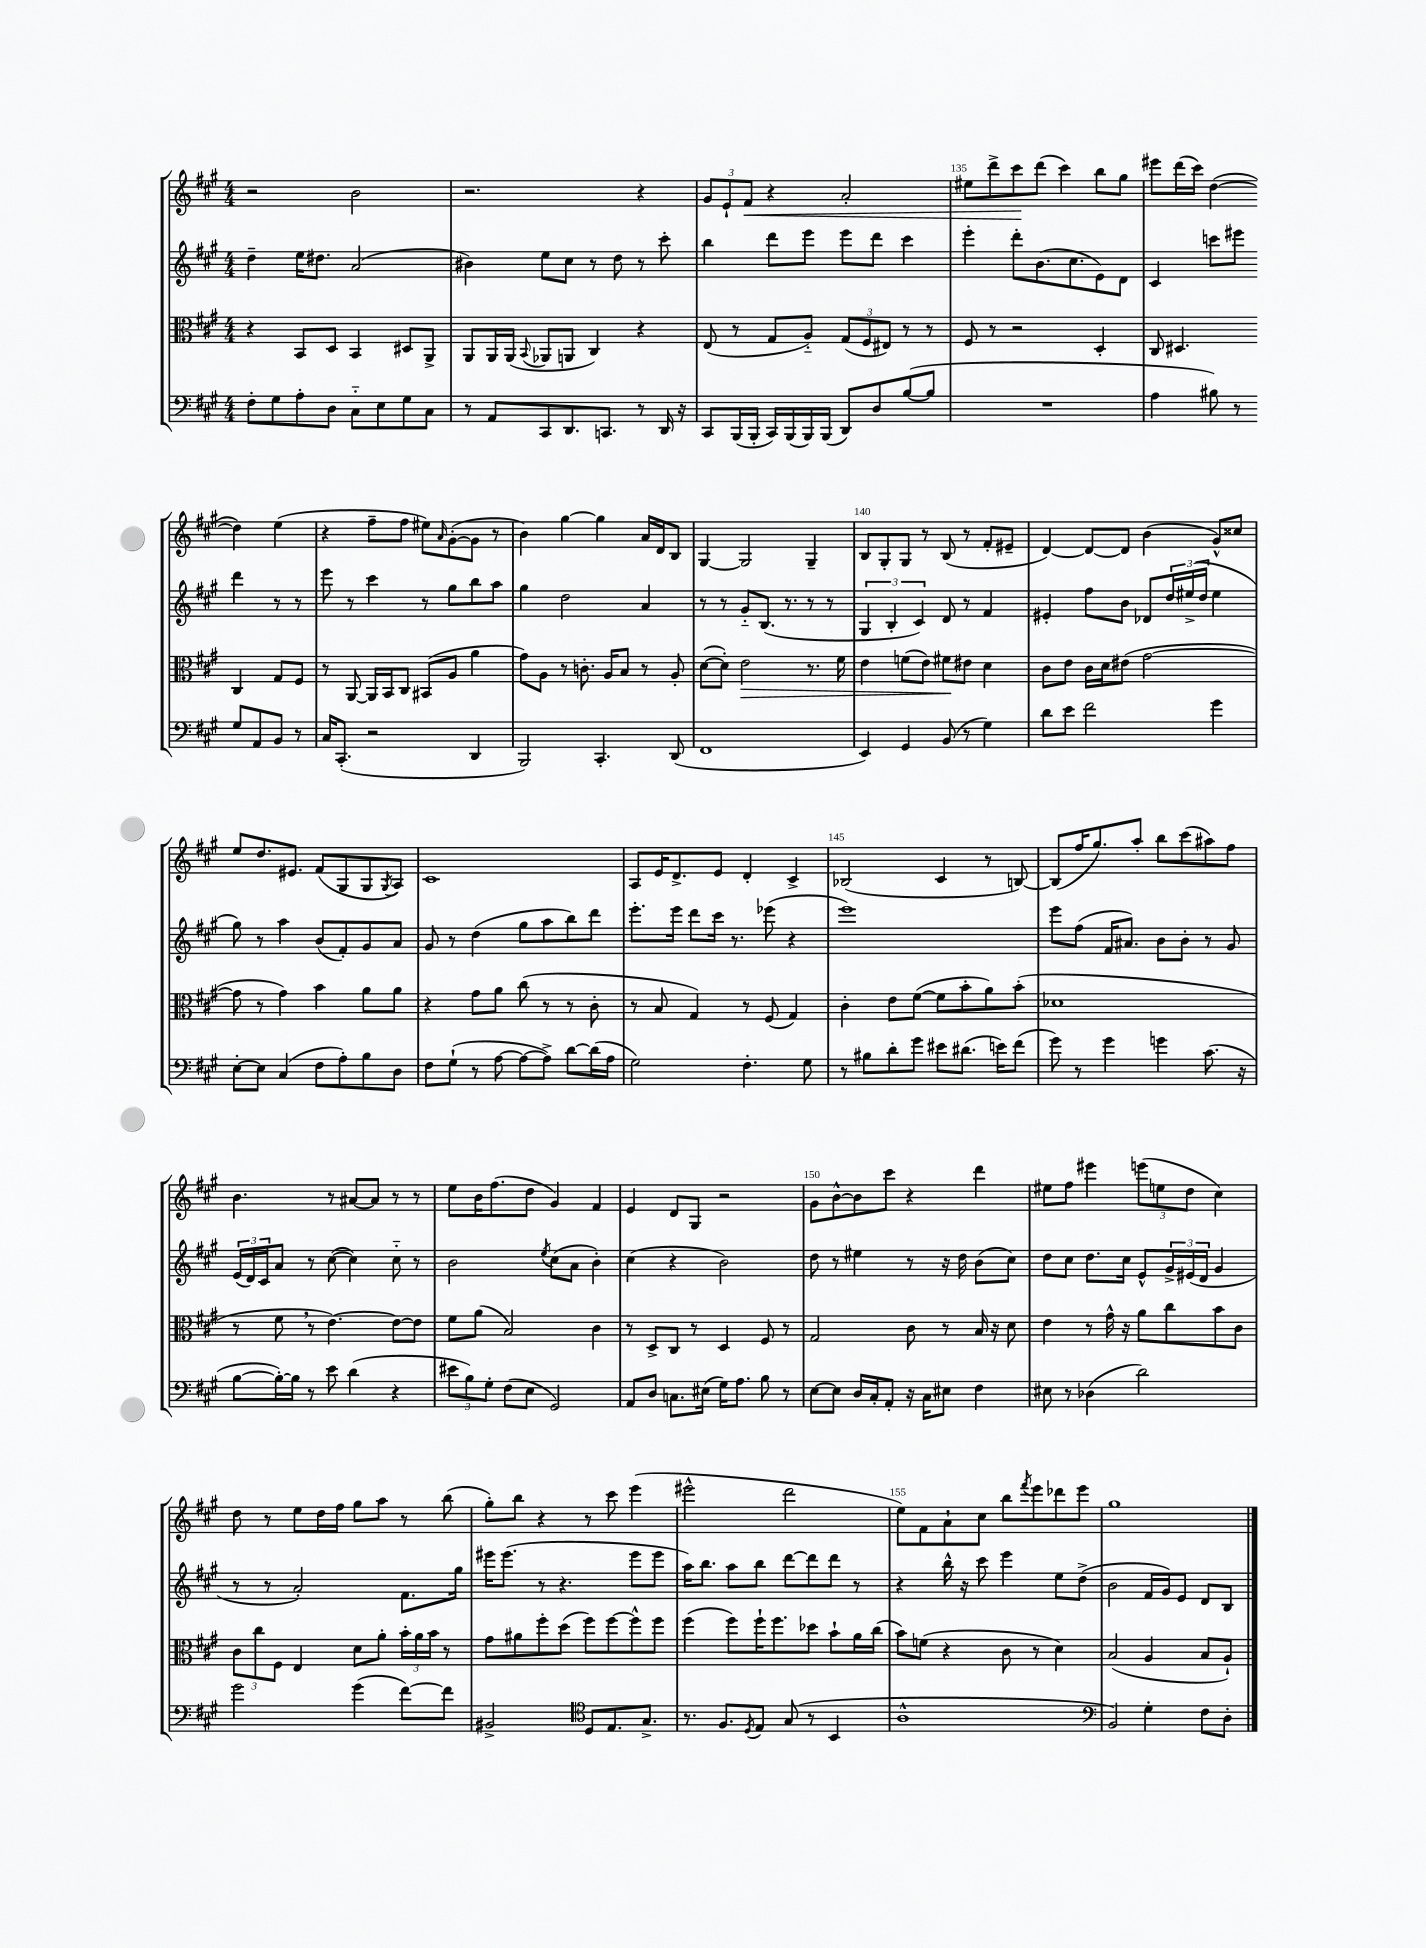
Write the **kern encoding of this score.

**kern	**kern	**dynam	**kern	**kern	**dynam
*part4	*part3	*part3	*part2	*part1	*part1
*staff4	*staff3	*staff3	*staff2	*staff1	*staff1
*clefF4	*clefC3	*	*clefG2	*clefG2	*
*k[f#c#g#]	*k[f#c#g#]	*	*k[f#c#g#]	*k[f#c#g#]	*
*M4/4	*M4/4	*	*M4/4	*M4/4	*
=132	=132	=132	=132	=132	=132
8F#'\L	4r	.	4dd~\	2r	.
8G#\	.	.	.	.	.
8A'\	8BB/L	.	16ee\KL	.	.
.	.	.	8.dd#X\J	.	.
8D\J	8D/J	.	.	.	.
8C#\L	4BB/	.	(2a/	2b\	.
8E\	.	.	.	.	.
8G#\	8D#X/L	.	.	.	.
8C#\J	8AA^/J	.	.	.	.
=133	=133	=133	=133	=133	=133
8r	8AA/L	.	4b#X\)	2.r	.
8AA/L	16AA/L	.	.	.	.
.	(16AA/JJ	.	.	.	.
.	8qqBB/	.	.	.	.
8CC#/	8AA-X/L	.	8ee\L	.	.
8.DD/	8AAn/J	.	8cc#\J	.	.
.	4C#/)	.	8r	.	.
8.CCn/J	.	.	.	.	.
.	.	.	8dd\	.	.
8r	4r	.	8r	4r	.
16DD/	.	.	8ccc#'\	.	.
16r	.	.	.	.	.
=134	=134	=134	=134	=134	=134
8CC#/L	(8E/	.	4bb\	12g#/L	.
.	.	.	.	12e`/	.
(16BBB/L	8r	.	.	.	.
!	!	!	!	!	!LO:HP:b
.	.	.	.	12f#/J	<
16BBB'/JJ	.	.	.	.	.
16CC#/LL)	8G#/L	.	8ddd\L	4r	.
(16BBB/	.	.	.	.	.
16BBB/)	8A/J)	.	8eee\J	.	.
(16BBB/JJ	.	.	.	.	.
8DD/L)	(12G#/L	.	8eee\L	2a'/	.
.	12F#/	.	.	.	.
8D/	.	.	8ddd\J	.	.
.	12E#X/J)	.	.	.	.
([8B/	8r	.	4ccc#\	.	.
8B/J]	8r	.	.	.	.
=135	=135	=135	=135	=135	=135
1r	8F#/	.	4eee'\	8ee#X\L	.
.	8r	.	.	8ddd^\	.
.	2r	.	8ddd'\L	8ccc#\	.
.	.	.	(8.b\	(8ddd\J	[
.	.	.	.	4ccc#\)	.
.	.	.	8.cc#\	.	.
.	4D'/	.	8e\)	8bb\L	.
.	.	.	8d\J	8gg#\J	.
=136	=136	=136	=136	=136	=136
4A\	8C#/	.	4c#/	8eee#X\L	.
.	4.D#X/	.	.	(16ddd\L	.
.	.	.	.	16ccc#\JJ)	.
8B#X\)	.	.	8cccn\L	([4dd\	.
8r	.	.	8eee#X\J	.	.
8G#/L	4C#/	.	4ddd\	4dd\])	.
8AA/	.	.	.	.	.
8BB/J	8G#/L	.	8r	(4ee\	.
8r	8F#/J	.	8r	.	.
!!LO:LB:g=z
=137	=137	=137	=137	=137	=137
16C#/KL	8r	.	8eee\	4r	.
(8.CC#'/J	.	.	.	.	.
.	[8AA/	.	8r	.	.
2r	16AA/LL]	.	4ccc#\	8ff#~\L	.
.	16BB/J	.	.	.	.
.	8C#/J	.	.	8ff#\J	.
.	(8BB#X/L	.	8r	8ee#X\L)	.
.	.	.	.	16qqa/	.
.	8A/J	.	8gg#\L	([8g#'\	.
4DD/	4a\	.	8bb\	8g#\J]	.
.	.	.	8aa\J	8r	.
=138	=138	=138	=138	=138	=138
2BBB/)	8g#\L)	.	4gg#\	4b\)	.
.	8A\J	.	.	.	.
.	8r	.	2dd\	[4gg#\	.
.	8.cn'\	.	.	.	.
4.CC#'/	.	.	.	4gg#\]	.
.	16A/KL	.	.	.	.
.	8B/J	.	.	.	.
.	8r	.	4a/	16a/LL	.
.	.	.	.	16d/J	.
(8DD/	8A'/	.	.	8B/J	.
=139	=139	=139	=139	=139	=139
1FF#	([8d\L	.	8r	[4G#/	.
.	8d'\J])	.	8r	.	.
!	!	!LO:HP:b	!	!	!
.	2e\	>	8g#/L	2G#/]	.
.	.	.	(8.B/J	.	.
.	.	.	8.r	.	.
.	8.r	.	8r	4G#~/	.
.	.	.	8r	.	.
.	16f#\	.	.	.	.
=140	=140	=140	=140	=140	=140
4EE/)	4e\	.	6G#/	8B/L	.
.	.	.	.	8G#'/	.
.	.	.	6B'/	.	.
4GG#/	(8fn\L	.	.	8G#/J	.
.	.	.	6c#/)	.	.
.	8e\J)	.	.	8r	.
(8BB/	8f#X\L	.	8d/	(8B/	.
8r	8e#X\J	]	8r	8r	.
4G#\)	4d\	.	4f#/	8f#'/L	.
.	.	.	.	8e#X~/J	.
=141	=141	=141	=141	=141	=141
8d\L	8c#\L	.	4e#X'/	[4d/)	.
8e\J	8e\J	.	.	.	.
2f#\	16c#\LL	.	8ff#\L	8d/L_	.
.	16d\J	.	.	.	.
.	(8e#X\J	.	8b\J	8d/J]	.
.	[2g#\	.	8d-X/L	(4b\	.
.	.	.	24dd/L	.	.
.	.	.	(24ee#X^/	.	.
.	.	.	24dd/JJ	.	.
4g#\	.	.	4ee#\	8g#^^/L)	.
.	.	.	.	8cc##X/J	.
!!LO:LB:g=z
=142	=142	=142	=142	=142	=142
[8E'\L	8g#\]	.	8gg#\)	8ee/L	.
8E\J]	8r	.	8r	8.dd/	.
(4C#/	4g#\)	.	4aa\	.	.
.	.	.	.	8.e#X/J	.
8F#\L	4b\	.	(8b/L	(8f#/L	.
8A'\)	.	.	8f#'/)	8G#/	.
8B\	8a\L	.	8g#/	8G#/	.
.	.	.	.	8qG#/	.
8D\J	8a\J	.	8a/J	8A/J)	.
=143	=143	=143	=143	=143	=143
8F#\L	4r	.	8g#/	1c#	.
(8G#`\J	.	.	8r	.	.
8r	8g#\L	.	(4dd\	.	.
[8A\	8a\J	.	.	.	.
8A\L_	(8cc#\	.	8gg#\L	.	.
8A^\J])	8r	.	8aa\	.	.
[8d\L	8r	.	8bb\)	.	.
(16d\L]	8c#'\	.	8ddd\J	.	.
16A\JJ	.	.	.	.	.
=144	=144	=144	=144	=144	=144
2G#\)	8r	.	8.eee'\L	8A/L	.
.	8B/	.	.	16e/K	.
.	.	.	16eee\Jk	8.d^/	.
.	4G#/)	.	8ddd\L	.	.
.	.	.	16ccc#\Jk	8e/J	.
.	.	.	8.r	.	.
4.F#'\	8r	.	.	4d'/	.
.	(8F#/	.	(8eee-X\	.	.
.	4G#/)	.	4r	4c#^/	.
8G#\	.	.	.	.	.
=145	=145	=145	=145	=145	=145
8r	4c#'\	.	1eee)	(2B-X/	.
8B#X\L	.	.	.	.	.
8d'\	8e\L	.	.	.	.
8g#\J	([8f#\J	.	.	.	.
8e#X\L	8f#\L]	.	.	4c#/	.
(8.d#X\J	8b'\	.	.	.	.
.	8a\)	.	.	8r	.
16en\KL)	.	.	.	.	.
(8f#\J	(8b'\J	.	.	[8Bn/)	.
=146	=146	=146	=146	=146	=146
8g#\)	1d-X	.	8eee\L	(8B/L]	.
8r	.	.	(8ff#\J	16ff#/K	.
.	.	.	.	8.gg#/)	.
4g#\	.	.	16f#/KL	.	.
.	.	.	8.a#X/J)	.	.
.	.	.	.	8aa'/J	.
4gn\	.	.	8b\L	8bb\L	.
.	.	.	8b'\J	(8ccc#\	.
(8.c#\	.	.	8r	8aa#X\)	.
.	.	.	8g#/	8ff#\J	.
16r	.	.	.	.	.
!!LO:LB:g=z
=147	=147	=147	=147	=147	=147
[8B\L	8r	.	(24e/LL	4.b\	.
.	.	.	24d/)	.	.
.	.	.	24c#/J	.	.
16B'\L_)	8f#,\	.	8a/J	.	.
16B\JJ]	.	.	.	.	.
8r	8r	.	8r	.	.
8e\	[4.e\)	.	([8cc#\	8r	.
(4d\	.	.	4cc#\])	[8a#X/L	.
.	.	.	.	8a#/J]	.
4r	8e\L_	.	8cc#\	8r	.
.	8e\J]	.	8r	8r	.
=148	=148	=148	=148	=148	=148
12e#X\L	8f#\L	.	2b\	8ee\L	.
12B\)	.	.	.	.	.
.	(8a\J	.	.	16b\K	.
12G#'\J	.	.	.	.	.
.	.	.	.	(8.ff#\	.
(8F#\L	2B/)	.	.	.	.
8E\J	.	.	.	8dd\J	.
.	.	.	8qee/	.	.
2GG#/)	.	.	(8cc#\L	4g#/)	.
.	.	.	8a\J	.	.
.	4c#\	.	4b'\)	4f#/	.
=149	=149	=149	=149	=149	=149
8AA/L	8r	.	(4cc#\	4e/	.
8D/J	8D^/L	.	.	.	.
8.Cn\L	8C#/J	.	4r	8d/L	.
.	8r	.	.	8G#/J	.
(16E#X\Jk	.	.	.	.	.
16G#\KL)	4D/	.	2b\)	2r	.
8.A\J	.	.	.	.	.
8B\	8F#/	.	.	.	.
8r	8r	.	.	.	.
=150	=150	=150	=150	=150	=150
[8E\L	2G#/	.	8dd\	8g#\L	.
8E\J]	.	.	8r	[8b^^\	.
16D/LL	.	.	4ee#X\	8b\]	.
16C#'/J	.	.	.	.	.
8AA'/J	.	.	.	8ccc#\J	.
16r	8c#\	.	8r	4r	.
16C#\KL	.	.	.	.	.
8E#X\J	8r	.	16r	.	.
.	.	.	16dd\	.	.
4F#\	16B/	.	(8b\L	4ddd\	.
.	16r	.	.	.	.
.	8d\	.	8cc#\J)	.	.
=151	=151	=151	=151	=151	=151
8E#X\	4e\	.	8dd\L	8ee#X\L	.
8r	.	.	8cc#\J	8ff#\J	.
(4D-X\	8r	.	8.dd\L	4eee#X\	.
.	16g#^^\	.	.	.	.
.	16r	.	16cc#\Jk	.	.
2d\)	8a\L	.	8e^^/L	(12eeen\L	.
.	.	.	.	12een\	.
.	8cc#\	.	24g#^/L	.	.
.	.	.	(24e#X/	12dd\J	.
.	.	.	24d/JJ	.	.
.	8b\	.	4g#/	4cc#\)	.
.	8c#\J	.	.	.	.
!!LO:LB:g=z
=152	=152	=152	=152	=152	=152
2g#\	12c#\L	.	8r	8dd\	.
.	12cc#\	.	.	.	.
.	.	.	8r	8r	.
.	12F#\J	.	.	.	.
.	4E/	.	2a'/)	8ee\L	.
.	.	.	.	16dd\L	.
.	.	.	.	16ff#\JJ	.
(4g#\	8d\L	.	.	8gg#\L	.
.	8a'\J	.	.	8aa\J	.
[8f#\L)	24b'\LL	.	8.f#\L	8r	.
.	24a\	.	.	.	.
.	24b\JJ	.	.	.	.
8f#\J]	8r	.	.	(8bb\	.
.	.	.	16gg#\Jk	.	.
=153	=153	=153	=153	=153	=153
2BB#X^/	8g#\L	.	16eee#X\KL	8gg#'\L)	.
.	.	.	(8.eee#\J	.	.
.	8a#X\	.	.	8bb\J	.
.	8ff#'\	.	8r	4r	.
.	(8dd\J	.	4.r	.	.
*clefC4	*	*	*	*	*
8D/L	8ff#\L)	.	.	8r	.
8.E/	[8ff#\	.	.	8ccc#\	.
.	8ff#^^\]	.	8eee#\L	(4eee\	.
8.G#^/J	.	.	.	.	.
.	8ff#\J	.	8eee#\J	.	.
=154	=154	=154	=154	=154	=154
8.r	(4ff#\	.	16aa\KL)	2eee#X^^\	.
.	.	.	8.bb\J	.	.
8.F#/L	.	.	.	.	.
.	8ff#\L)	.	8aa\L	.	.
8qD/	.	.	.	.	.
8E/J	16ff#`\K	.	8bb\J	.	.
.	8.ff#\	.	.	.	.
(8G#/	.	.	[8ddd\L	2ddd\	.
8r	8dd-X\J	.	8ddd\]	.	.
4BB/	8b`\L	.	8ddd\J	.	.
.	16a\L	.	8r	.	.
.	(16cc#\JJ	.	.	.	.
=155	=155	=155	=155	=155	=155
1A^^	8b\L)	.	4r	8ee\L)	.
.	(8fn\J	.	.	8f#\	.
.	4r	.	16bb^^\	8a`\	.
.	.	.	16r	.	.
.	.	.	8ccc#\	8cc#\J	.
.	8c#\	.	4eee\	8bb\L	.
.	.	.	.	8qfff#/	.
.	8r	.	.	8eee\	.
.	4d\)	.	8ee\L	8ddd-X\	.
.	.	.	(8dd^\J	8eee\J	.
=156	=156	=156	=156	=156	=156
*clefF4	*	*	*	*	*
2BB/)	(2B/	.	2b\	1gg#	.
4G#'\	4A/	.	16f#/LL	.	.
.	.	.	16g#/J)	.	.
.	.	.	8e/J	.	.
8F#\L	8B/L	.	8d/L	.	.
8D'\J	8A`/J)	.	8B/J	.	.
==	==	==	==	==	==
*-	*-	*-	*-	*-	*-
